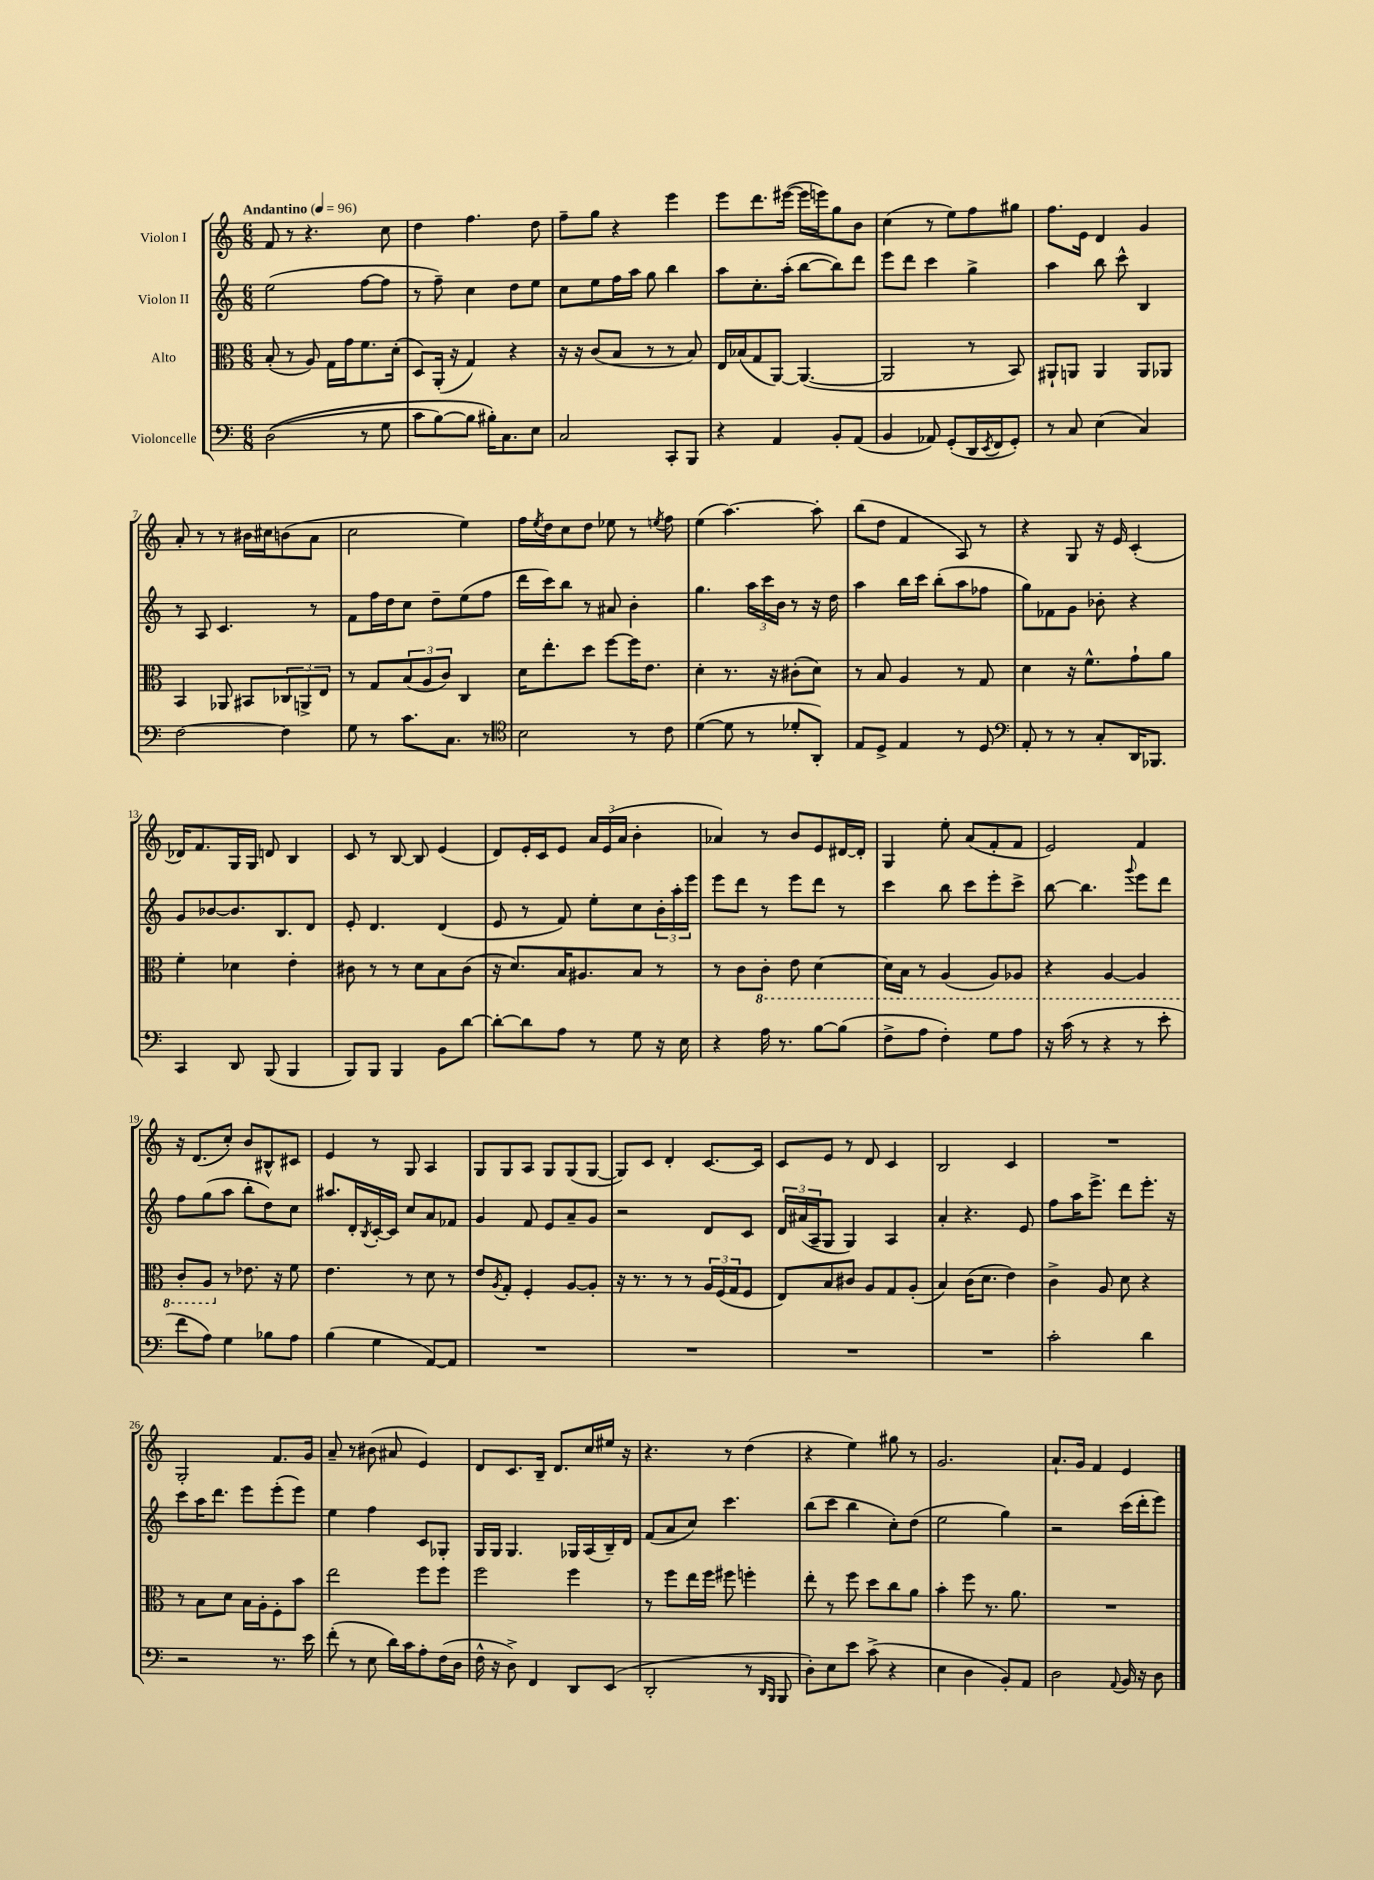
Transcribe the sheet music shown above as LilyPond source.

<<
\new StaffGroup <<
\new Staff = "s0" \with { instrumentName = "Violon I" } {
    \clef treble \key c \major \numericTimeSignature \time 6/8 \tempo "Andantino" 4 = 96
    f'8 r8 r4. c''8 |
    d''4 f''4. d''8 |
    f''8-- g''8 r4 e'''4 |
    e'''8 d'''8. eis'''16~( eis'''16 e'''16) g''8 b'8 |
    c''4( r8 e''8) f''8 gis''8 |
    f''8. e'16 d'4 g'4 |
    a'8-. r8 r8 bis'16 cis''16 b'8( a'8 |
    c''2 e''4) |
    f''16 \acciaccatura { e''8 } d''16 c''8 d''8 ees''8 r8 \acciaccatura { e''8 } f''8 |
    e''4( a''4.~) a''8-. |
    b''8( d''8 f'4 a8) r8 |
    r4 g8 r16 e'16 c'4-.( |
    des'16) f'8. g16 g16 d'8 b4 |
    c'8 r8 b8~ b8 e'4( |
    d'8) e'16-. c'16 e'8 \tuplet 3/2 { a'16 e'16( a'16 } b'4-. |
    aes'4) r8 b'8 e'8 dis'16~ dis'16-. |
    g4 e''8-. a'8( f'8-. f'8 |
    e'2) f'4 |
    r16 d'8.( c''8-.) b'8 bis8-^ cis'8 |
    e'4 r8 g8 a4 |
    g8 g8 a8 g8 g8( g8~ |
    g8) c'8 d'4-. c'8.~ c'16 |
    c'8 e'8 r8 d'8 c'4 |
    b2 c'4 |
    R2. |
    g2-. f'8. g'16 |
    a'8-- r8 bis'8( ais'8 e'4) |
    d'8 c'8. b16-- d'8. c''16 eis''16 r16 |
    r4. r8 d''4( |
    r4 e''4) gis''8 r8 |
    g'2. |
    a'8.-! g'16 f'4 e'4 \bar "|." |
}
\new Staff = "s1" \with { instrumentName = "Violon II" } {
    \clef treble \key c \major \numericTimeSignature \time 6/8
    e''2( f''8~ f''8 |
    r8 f''8--) c''4 d''8 e''8 |
    c''8 e''8 f''16 a''16 g''8 b''4 |
    a''8 c''8.-. a''16-.( b''8~ b''8) d'''8 |
    e'''8 d'''8 c'''4 g''4-> |
    a''4 b''8 c'''8-^ b4 |
    r8 a8 c'4. r8 |
    f'8 f''16 d''16 c''8 d''8-- e''8( f''8 |
    d'''16 c'''16) b''8 r8 ais'8 b'4-. |
    g''4. \tuplet 3/2 { a''16 c'''16 b'16 } r8 r16 d''16 |
    a''4 b''16 c'''16 b''8-.( a''8 fes''8 |
    g''8) fes'8 g'8 bes'8-. r4 |
    g'8 bes'8~ bes'8. b8. d'8 |
    e'8-. d'4. d'4( |
    e'8 r8 f'8) e''8-. c''8 \tuplet 3/2 { b'16-. a''16-. e'''16 } |
    e'''8 d'''8 r8 e'''8 d'''8 r8 |
    c'''4 b''8 c'''8 e'''8-. c'''8-> |
    b''8~ b''4. \appoggiatura { g'''8 } e'''8 d'''8 |
    f''8 g''8( a''8 b''8-. d''8) c''8 |
    ais''8. d'16-. \acciaccatura { b8 } c'16~-. c'16 c''8 a'8 fes'8 |
    g'4 f'8 e'8 a'8-- g'8 |
    r2 d'8 c'8 |
    \tuplet 3/2 { d'16 ais'16( a16-- } g8 g4) a4 |
    a'4-. r4. e'8 |
    f''8 a''16 e'''8.-> d'''8 e'''8.-. r16 |
    c'''8 a''16 d'''8. e'''8 e'''8-.( e'''8) |
    e''4 f''4 c'8 ges8-. |
    g16 g16 g4. ges16 a16( b16--) d'16 |
    f'8( a'8 c''8) c'''4. |
    b''8( c'''8 b''4 c''8-.) d''8( |
    e''2 g''4) |
    r2 c'''16( d'''16-. e'''8) \bar "|." |
}
\new Staff = "s2" \with { instrumentName = "Alto" } {
    \clef alto \key c \major \numericTimeSignature \time 6/8
    b8-.( r8 a8) g16 g'16 f'8. d'16-.( |
    d8) a,16-.( r16 g4) r4 |
    r16 r16 c'8( b8 r8 r8 b8) |
    e16 bes16( g8 a,8~) a,4.~( |
    a,2 r8 b,8) |
    ais,8-! a,8 a,4 a,8 aes,8 |
    b,4 aes,8 bis,8 \tuplet 3/2 { ces8 a,8-> e8 } |
    r8 g8 \tuplet 3/2 { b8( a8 c'8) } c4 |
    d'16 e''8.-. d''8 f''8~ f''16 e'8. |
    d'4-. r8. r16 cis'8-.( d'8) |
    r8 b8 a4 r8 g8 |
    d'4 r16 f'8.-^ g'8-! a'8 |
    f'4-. des'4 e'4-. |
    cis'8 r8 r8 d'8 b8 cis'8( |
    r16 d'8.) b16 ais8. b8 r8 |
    r8 c'8 \ottava #-1 c8-. e8 d4~ |
    d16 b,16 r8 a,4( a,8) aes,8 |
    r4 a,4~ a,4 |
    c8-. a,8 \ottava #0 r8 ees'8. r16 f'8 |
    e'4. r8 d'8 r8 |
    e'8 \acciaccatura { a8 } g8-. f4-. a8~ a8-. |
    r16 r8. r8 r8 \tuplet 3/2 { a16 f16( g16 } f8 |
    e8) b8 cis'8 a8 g8 a8-.( |
    b4) c'16( d'8. e'4) |
    c'4-> a8 d'8 r4 |
    r8 b8 d'8 b16 a16-. f8-. b'8 |
    e''2 f''8 f''8 |
    f''2 f''4 |
    r8 f''8 e''16 f''16 fis''8 f''4-. |
    e''8-. r8 f''8 d''8 c''8 a'8 |
    b'4-. f''8 r8. a'8. |
    R2. \bar "|." |
}
\new Staff = "s3" \with { instrumentName = "Violoncelle" } {
    \clef bass \key c \major \numericTimeSignature \time 6/8
    d2(\( r8 g8 |
    c'8 b8~) b8 bis16-.\) c8. e8 |
    c2 c,8-. b,,8 |
    r4 a,4 b,8-. a,8( |
    b,4 aes,8) g,8-.( d,16 \acciaccatura { e,8 } f,16 g,8-.) |
    r8 c8 e4( c4) |
    f2~ f4 |
    g8 r8 c'8. c8. r8 |
    \clef tenor b2 r8 c'8 |
    d'4~( d'8 r8 des'8-. a,8-.) |
    e8 d8-> e4 r8 d8 |
    \clef bass a,8-. r8 r8 c8-. d,16 bes,,8. |
    c,4 d,8 b,,8( b,,4 |
    b,,8) b,,8 b,,4 b,8 d'8~ |
    d'8~-. d'8 a8 r8 g8 r16 e16 |
    r4 a16 r8. b8~ b8( |
    f8-> a8 f4-.) g8 a8 |
    r16 c'16( r8 r4 r8 e'8-. |
    f'8 a8) g4 bes8 a8 |
    b4( g4 a,8~) a,8 |
    R2. |
    R2. |
    R2. |
    R2. |
    c'2-. d'4 |
    r2 r8. e'16 |
    f'8-.( r8 e8 d'16) c'16 a8-. f16( d16 |
    f16-^ r16 d8->) f,4 d,8 e,8( |
    d,2-. r8 \grace { d,16 b,,16 } b,,8 |
    d8-.) e8 e'8 c'8->( r4 |
    e4 d4 b,8-.) a,8 |
    d2 \appoggiatura { a,8 } b,16 r16 d8 \bar "|." |
}
>>
>>
